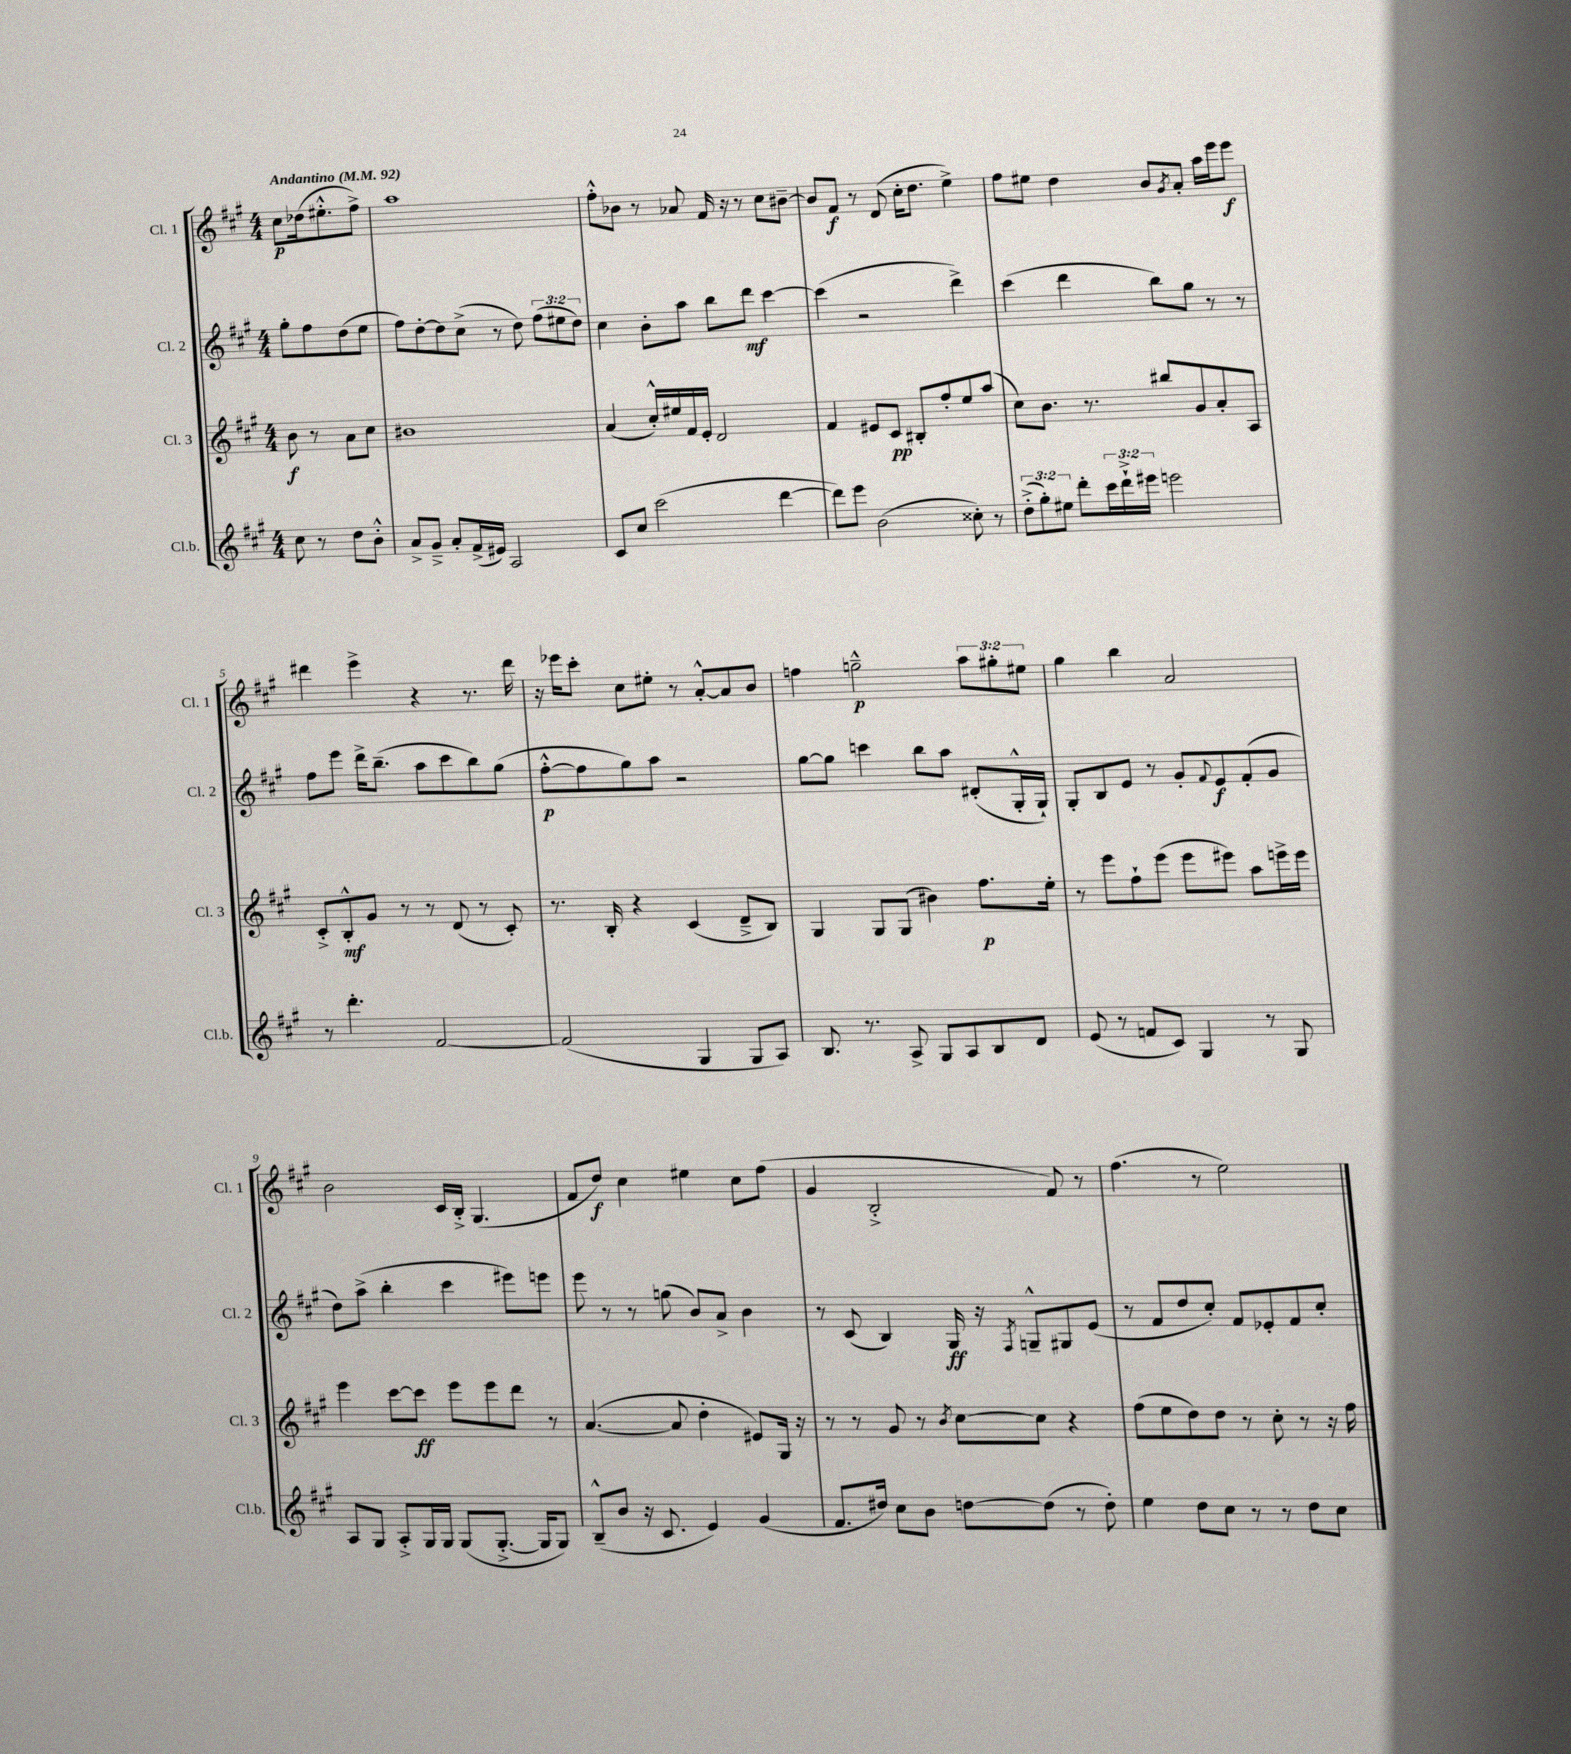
<<
\new StaffGroup <<
\new Staff = "s0" \with { instrumentName = "Cl. 1" shortInstrumentName = "Cl. 1" } {
    \clef treble \key a \major \numericTimeSignature \time 4/4 \override Staff.TupletNumber.text = #tuplet-number::calc-fraction-text \partial 2 \tempo "Andantino" 4 = 92
    cis''8\p des''16( eis''8.-.-^ fis''8->) |
    a''1 |
    fis''8-.-^ bes'8 r8 aes'8 fis'16 r16 r8 cis''8 bis'8~-- |
    bis'8 fis'8\f r8 d'8( cis''16-. d''8. e''4->) |
    fis''8 eis''8 d''4 b'8 \acciaccatura { gis'8 } a'8-. a''16 e'''16 e'''8\f |
    dis'''4 e'''4-> r4 r8. dis'''16 |
    r16 ees'''16 cis'''8-. cis''8 eis''8-. r8 a'8~-.-^ a'8 b'8 |
    f''4 g''2---^\p \tuplet 3/2 { a''8 gis''8-. eis''8 } |
    gis''4 b''4 a'2 |
    b'2 cis'16 b16-.-> gis4.( |
    fis'8 d''8\f) cis''4 eis''4 cis''8 fis''8( |
    gis'4 b2-.-> fis'8) r8 |
    fis''4.( r8 e''2) \bar "|." |
}
\new Staff = "s1" \with { instrumentName = "Cl. 2" shortInstrumentName = "Cl. 2" } {
    \clef treble \key a \major \numericTimeSignature \time 4/4 \override Staff.TupletNumber.text = #tuplet-number::calc-fraction-text \partial 2
    gis''8-. fis''8 d''8( e''8 |
    fis''8) d''8~-. d''8 cis''8->( r8 d''8) \tuplet 3/2 { fis''8( eis''8 d''8) } |
    cis''4 b'8-. a''8 b''8 d'''8\mf cis'''4~ |
    cis'''4( r2 d'''4->) |
    cis'''4( d'''4 b''8) gis''8 r8 r8 |
    fis''8 e'''8 d'''16-> b''8.--( a''8 cis'''8 b''8) gis''8( |
    fis''8~-.-^\p fis''8 gis''8) a''8 r2 |
    gis''8~ gis''8 c'''4 b''8 a''8 dis'8-.( gis16-.-^ gis16-!) |
    gis8-. b8 e'8 r8 gis'8-. \appoggiatura { fis'8 } e'8\f fis'8-.( gis'8 |
    d''8) a''8->( b''4-. cis'''4 eis'''8) e'''8 |
    e'''8 r8 r8 g''8( b'8) a'8-> b'4 |
    r8 cis'8( b4) gis16\ff r16 \acciaccatura { fis8 } g8---^ gis8 e'8( |
    r8 fis'8 d''8 cis''8-.) fis'8 ees'8-. fis'8 cis''8-. \bar "|." |
}
\new Staff = "s2" \with { instrumentName = "Cl. 3" shortInstrumentName = "Cl. 3" } {
    \clef treble \key a \major \numericTimeSignature \time 4/4 \partial 2
    b'8\f r8 a'8 cis''8 |
    bis'1 |
    a'4( cis''16-.-^) eis''16 fis'16 e'16-. d'2 |
    fis'4 eis'8 cis'8\pp bis8-. fis''8-. e''8 a''8( |
    cis''8) b'8. r8. bis''8 gis'8 a'8-. a8 |
    cis'8-.-> b8-.-^\mf gis'8 r8 r8 d'8( r8 cis'8-.) |
    r8. b16-. r4 cis'4( d'8---> b8) |
    gis4 gis8 gis8( bis'4) fis''8.\p e''16-. |
    r8 e'''8 fis''8-! e'''8( e'''8 eis'''8) a''8 e'''16-> e'''16 |
    e'''4 cis'''8~ cis'''8\ff e'''8 e'''8 d'''8 r8 |
    a'4.~( a'8 d''4-. eis'8) gis16 r16 |
    r8 r8 gis'8 r8 \acciaccatura { b'8 } cis''8~ cis''8 r4 |
    fis''8( e''8 d''8) d''8 r8 cis''8-. r8 r16 fis''16 \bar "|." |
}
\new Staff = "s3" \with { instrumentName = "Cl.b." shortInstrumentName = "Cl.b." } {
    \clef treble \key a \major \numericTimeSignature \time 4/4 \override Staff.TupletNumber.text = #tuplet-number::calc-fraction-text \partial 2
    cis''8 r8 d''8 b'8-.-^ |
    a'8-> gis'8---> a'8-. fis'16->( eis'16) a2 |
    cis'8 cis''8 cis'''2( d'''4~ |
    d'''8) e'''8 b'2( cisis''8-.) r8 |
    \tuplet 3/2 { d''8-.->( gis''8-.) eis''8 } d'''8-. \tuplet 3/2 { cis'''16 d'''16-!-> eis'''16 } e'''2 |
    r8 d'''4.-. fis'2~ |
    fis'2( gis4 gis8 a8) |
    b8. r8. a8-> gis8 a8 b8 d'8 |
    e'8( r8 f'8 cis'8) gis4 r8 gis8 |
    a8 gis8 a8-.-> gis16 gis16 gis8( gis8.~-.-> gis16 gis8) |
    b8---^( b'8 r16 cis'8. e'4) gis'4( |
    fis'8. dis''16) cis''8 b'8 d''8~ d''8( r8 d''8-.) |
    e''4 d''8 cis''8 r8 r8 d''8 cis''8 \bar "|." |
}
>>
>>
